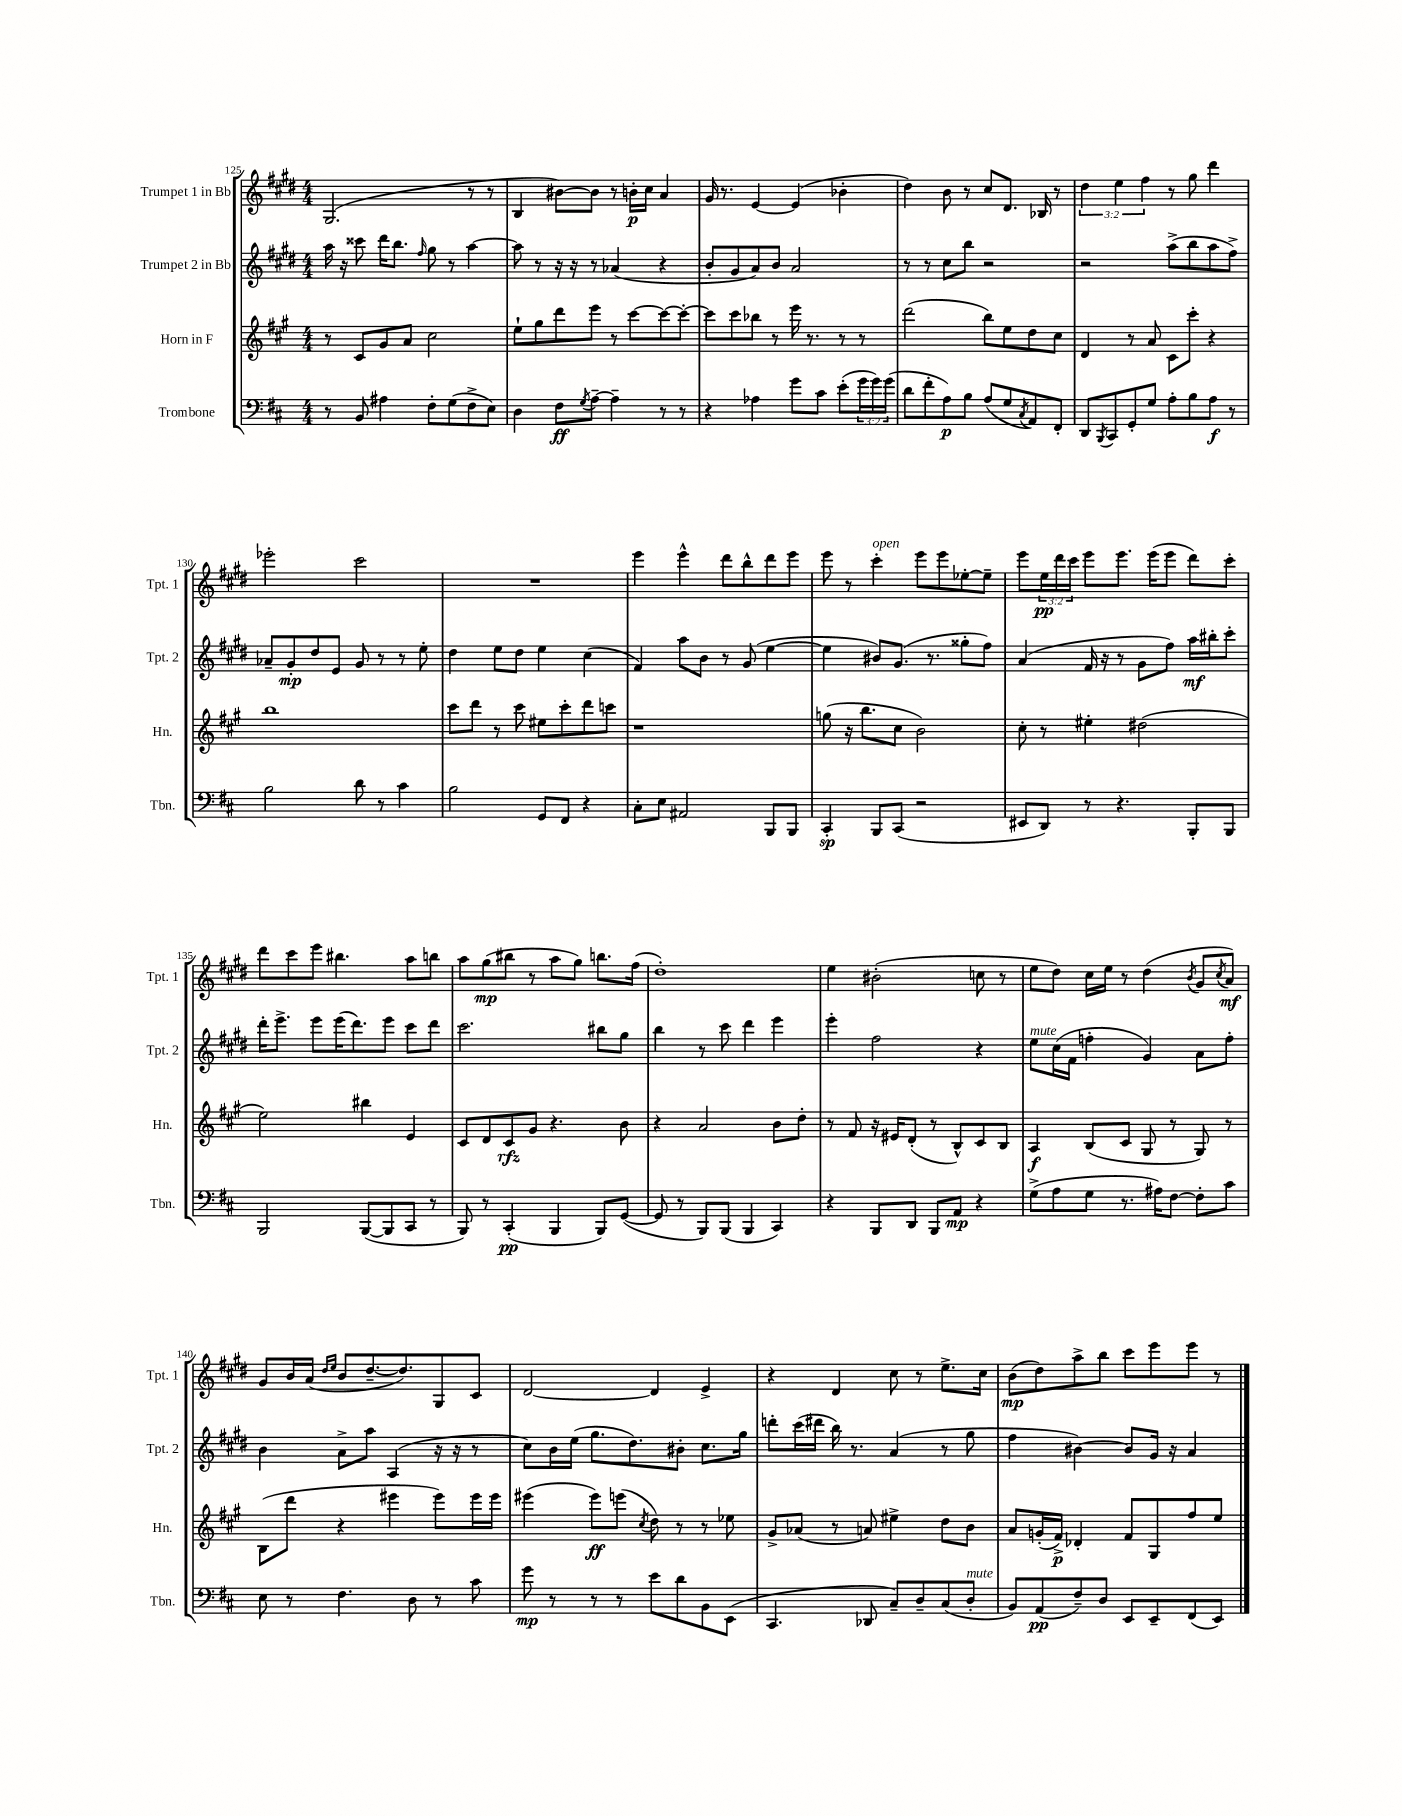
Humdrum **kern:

**kern	**kern	**kern	**kern
*staff4	*staff3	*staff2	*staff1
*clefF4	*clefG2	*clefG2	*clefG2
*k[f#c#]	*k[f#c#g#]	*k[f#c#g#d#]	*k[f#c#g#d#]
*M4/4	*M4/4	*M4/4	*M4/4
8r	8r	16aa\	(2.G#/
.	.	16r	.
8BB/	8c#/L	8ccc##\	.
4A#\	8g#/	16ddd#\LK	.
.	.	8.bb\J	.
.	8a/J	.	.
.	.	16qqff#/	.
8F#'\L	2cc#\	8gg#\	.
(8G\	.	8r	.
8F#^\	.	[4aa\	8r
8E\J)	.	.	8r
=	=	=	=
4D\	8ee`\L	8aa\]	4B/
.	8gg#\	8r	.
8F#\L	8ddd\	16r	[8b#\L)
.	.	16r	.
8qG/	.	.	.
[8A~\J	8eee\J	8r	8b#\]J
4A~\]	8r	(4a-/	8r
.	[8ccc#\L	.	16b'\LL
.	.	.	16cc#\JJ
8r	8ccc#\_	4r	4a/
8r	8ccc#'\_J	.	.
=	=	=	=
4r	8ccc#\]L	8b'/L	16g#/
.	.	.	8.r
.	8ccc#\	8g#/	.
4A-\	8bb-\J	8a/)	[4e/
.	8r	8b/J	.
8g\L	16eee\	2a/	(4e/]
.	8.r	.	.
8c#\J	.	.	.
(8e'\L	8r	.	4b-'\
24g\L	8r	.	.
24g\)	.	.	.
(24g\JJ	.	.	.
=	=	=	=
8d\L	(2ddd\	8r	4dd#\)
8f#'\	.	8r	.
8A\)	.	8cc#\L	8b\
8B\J	.	8bb\J	8r
(8A/L	8bb\L)	2r	8cc#/L
8G/	8ee\	.	8.d#/J
8qC#/	.	.	.
8AA/)	8dd\	.	.
.	.	.	16B-/
8FF#'/J	8cc#\J	.	8r
=	=	=	=
8DD/L	4d/	2r	6dd#\
8qBBB/	.	.	.
8CC#/	.	.	.
.	.	.	6ee\
8GG'/	8r	.	.
.	.	.	6ff#\
8G/J	8a/	.	.
8A'\L	8c#\L	(8aa^\L	8r
8B\	8ccc#'\J	8bb\	8gg#\
8A\J	4r	8aa\	4ddd#\
8r	.	8ff#^\J)	.
=	=	=	=
2B\	1bb	8a-~/L	2eee-'\
.	.	8g#'/	.
.	.	8dd#/	.
.	.	8e/J	.
8d\	.	8g#/	2ccc#\
8r	.	8r	.
4c#\	.	8r	.
.	.	8ee'\	.
=	=	=	=
2B\	8ccc#\L	4dd#\	1r
.	8ddd\J	.	.
.	8r	8ee\L	.
.	8ccc#\	8dd#\J	.
8GG/L	8ee#\L	4ee\	.
8FF#/J	8ccc#'\	.	.
4r	8ddd\	(4cc#\	.
.	8ccc\J	.	.
=	=	=	=
8C#'\L	1r	4f#/)	4eee\
8E\J	.	.	.
2AA#/	.	8aa\L	4eee^^\
.	.	8b\J	.
.	.	8r	8ddd#\L
.	.	(8g#/	8bb^^\
8BBB/L	.	[4ee\	8ddd#\
8BBB/J	.	.	8eee\J
=	=	=	=
4CC#'/	(8gg\	4ee\]	8eee\
.	16r	.	8r
.	8.bb\L	.	.
8BBB/L	.	8b#/L)	4ccc#'\
(8CC#/J	8cc#\J	(8.g#/J	.
2r	2b\)	.	8eee\L
.	.	8.r	.
.	.	.	8eee\
.	.	8gg##'\L	[8ee-'\
.	.	8ff#\J)	8ee-~\]J
=	=	=	=
8EE#/L	8cc#'\	(4a/	8eee\L
8DD/J)	8r	.	24ee\L
.	.	.	24ddd#\
.	.	.	24ccc#\JJ
8r	4ee#'\	16f#/	8eee\L
.	.	16r	.
4.r	.	8r	8.eee\J
.	(2dd#\	8g#\L	.
.	.	.	(16eee\LK
.	.	8ff#\J)	8eee\J
8BBB'/L	.	16aa\LL	8ddd#\L)
.	.	16bb#'\J	.
8BBB/J	.	8ccc#'\J	8ccc#'\J
=	=	=	=
2BBB/	2ee\)	16ddd#'\LK	8ddd#\L
.	.	8.eee^\J	.
.	.	.	8ccc#\
.	.	8eee\L	8eee\J
.	.	(16eee\K	4.bb#\
.	.	8.ddd#\)	.
([8BBB/L	4bb#\	.	.
8BBB/]	.	8eee\J	.
8CC#/J	4e/	8ccc#\L	8aa\L
8r	.	8ddd#\J	8bb\J
=	=	=	=
8BBB/)	8c#/L	2.ccc#\	8aa\L
8r	8d/	.	(8gg#\
(4CC#'/	8c#/	.	8bb#\J
.	8g#/J	.	8r
4BBB/	4.r	.	8aa\L
.	.	.	8gg#\J)
8BBB/L)	.	8bb#\L	8.bb\L
([8GG/J	8b\	8gg#\J	.
.	.	.	(16ff#\Jk
=	=	=	=
8GG/]	4r	4bb\	1dd#')
8r	.	.	.
8BBB/L)	2a/	8r	.
(8BBB/J	.	8ccc#\	.
4BBB/	.	4ddd#\	.
4CC#/)	8b\L	4eee\	.
.	8dd'\J	.	.
=	=	=	=
4r	8r	4eee'\	4ee\
.	8f#/	.	.
8BBB/L	16r	2ff#\	(2b#'\
.	16e#/LK	.	.
8DD/J	(8d'/J	.	.
8BBB/L	8r	.	.
8AA/J	8B^^/L)	.	.
4r	8c#/	4r	8cc\
.	8B/J	.	8r
=	=	=	=
(8G^\L	4A/	8ee\L	8ee\L
8A\	.	(16cc#\L	8dd#\J)
.	.	16f#\JJ	.
8G\J	(8B/L	4ff'\	16cc#\LL
.	.	.	16ee\JJ
8.r	8c#/J	.	8r
.	8G#/	4g#/)	(4dd#\
16A#\LK)	.	.	.
[8F#\J	8r	.	.
.	.	.	8qb/
8F#'\]L	8G#/)	8a\L	8g#/L
.	.	.	8qcc#/
8c#\J	8r	8ff'\J	8a/J)
=	=	=	=
8E\	(8B\L	4b\	8g#/L
8r	8ddd\J	.	16b/L
.	.	.	(16a/JJ
.	.	.	16qqdd#/LL
.	.	.	16qqee/JJ
4.F#\	4r	8a^\L	8b/L
.	.	8aa\J	[8.dd#~/
.	4eee#\	(4A/	.
.	.	.	8.dd#/])
8D\	.	.	.
8r	8eee#\L)	16r	8G#/
.	.	16r	.
8c#\	16eee#\L	8r	8c#/J
.	16eee#\JJ	.	.
=	=	=	=
8g\	(4eee#\	8cc#\L)	[2d#/
8r	.	16b\L	.
.	.	(16ee\JJ	.
8r	8eee#\L)	8.gg#\L	.
8r	(8eee\J	.	.
.	.	8.dd#\)	.
.	8qcc#/	.	.
8e\L	8dd\)	.	4d#/]
8d\	8r	8b#'\J	.
8BB\	8r	8.cc#\L	4e^/
(8EE\J	8ee-\	.	.
.	.	16gg#\Jk	.
=	=	=	=
4.CC#/	8g#^/L	8ddd'\L	4r
.	(8a-/J	(16ccc#\L	.
.	.	16ddd#\JJ	.
.	8r	16bb\)	4d#/
.	.	8.r	.
8DD-/	8a/)	.	.
8C#~/L)	4ee#^\	(4a/	8cc#\
8D~/	.	.	8r
(8C#/	8dd\L	8r	8.ee^\L
8D'/J	8b\J	8gg#\	.
.	.	.	16cc#\Jk
=	=	=	=
8BB/L)	8a/L	4ff#\	(8b\L
(8AA/	(16g'/L	.	8dd#\)
.	16f#^/JJ)	.	.
8F#~/)	4d-'/	[4b#\)	8aa^\
8D/J	.	.	8bb\J
8EE/L	8f#/L	8b#/]L	8ccc#\L
8EE~/	8G#/	16g#/Jk	8eee\
.	.	16r	.
(8FF#/	8ff#/	4a/	8eee\J
8EE/J)	8ee/J	.	8r
==	==	==	==
*-	*-	*-	*-
